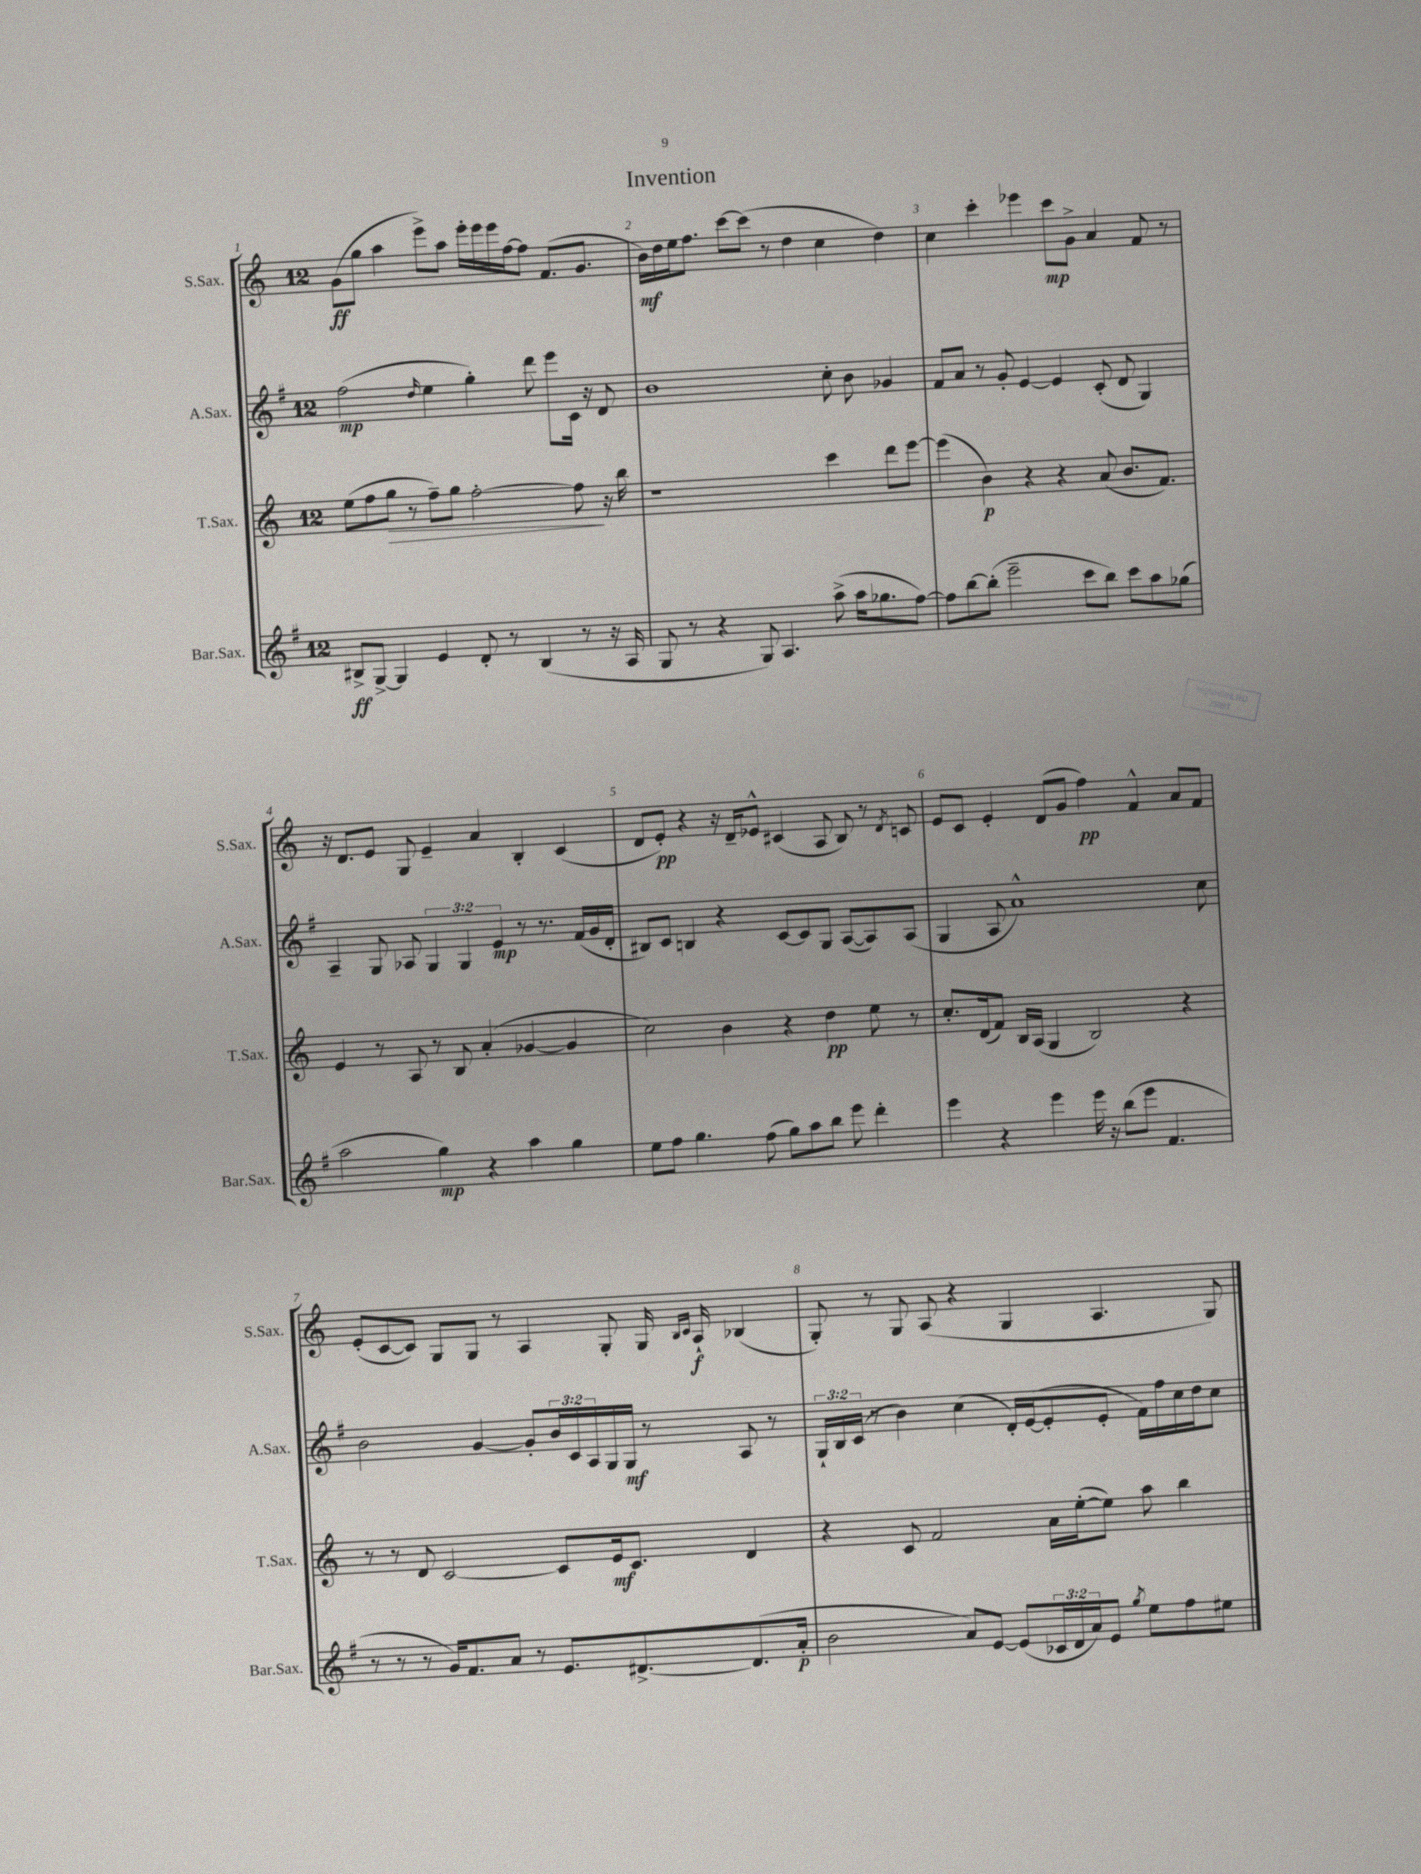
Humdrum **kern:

**kern	**kern	**kern	**kern
*staff4	*staff3	*staff2	*staff1
*clefG2	*clefG2	*clefG2	*clefG2
*k[f#]	*k[]	*k[f#]	*k[]
*M12/8	*M12/8	*M12/8	*M12/8
8B#^	(8ee	(2ff#	(8g
[8G^	8ff	.	8gg
4G]	8gg	.	4aa
.	8r	.	.
.	.	16qqdd	.
4e	8ff~)	4ee	8eee^)
.	8gg	.	8aa
8d'	[2ff'	4gg')	16eee'
.	.	.	16eee
8r	.	.	16eee
.	.	.	[16ff
(4B#	.	8ddd	8ff]
.	.	8eee	(8.f
8r	8ff]	16c	.
.	.	16r	8.g
16r	16r	8d	.
16A	16bb	.	.
=	=	=	=
8G	1r	1b	16b)
.	.	.	16dd
8r	.	.	16ee
.	.	.	8.ff
4r	.	.	.
.	.	.	[8ccc
8G)	.	.	(8ccc]
4.A	.	.	8r
.	.	.	4dd
(8aa^	4ccc	8cc'	4cc
16aa	.	8b	.
8.gg-	.	.	.
.	8ddd	4g-	4dd)
[8ff#)	[8eee	.	.
=	=	=	=
8ff#]	(4eee]	8f#	4cc
[8bb	.	8a	.
(8bb']	4b)	8r	4ccc'
2eee~	.	8g'	.
.	4r	[4e	4eee-
.	4r	4e]	8ccc
8ccc	.	.	8g^
8bb)	(8a	(8c'	4a
8ccc	8.b	8d	.
8aa	.	4G)	8f
.	8.f)	.	.
(8gg-	.	.	8r
=	=	=	=
2aa	4e	4A~	16r
.	.	.	8.d
.	8r	8G	8e
.	8A	8A-	8G
4gg)	8r	6G	4e~
.	8B	.	.
.	.	6G	.
4r	(4a'	.	4a
.	.	6e	.
4aa	[4g-	8r	4B'
.	.	8.r	.
4gg	4g-]	.	(4c
.	.	(16f#	.
.	.	16g	.
.	.	16d'	.
=	=	=	=
8ee	2cc)	8B#)	8d
8ff#	.	8c	8e')
4.gg	.	4B	4r
.	4b	4r	16r
.	.	.	16d~
(8ff#	.	.	8e-^^
8gg)	4r	[8c	(4c#
8aa	.	8c]	.
8bb	4dd	8G	8A
8eee	.	([8A	8B)
4ddd'	8ee	8A])	8r
.	.	.	8qd
.	8r	(8A	8c
=	=	=	=
4eee	8.cc'	4G	8e
.	.	.	8c
.	(16d	.	.
4r	8f)	8A	4e'
.	16B	1a^^)	.
.	(16A	.	.
4eee	4G	.	(8d
.	.	.	8g
16eee	2B)	.	4ff)
16r	.	.	.
(8bb	.	.	.
8eee	.	.	4f^^
4.f#	.	.	.
.	4r	.	8a
.	.	8cc	8f
=	=	=	=
8r	8r	2b	(8e'
8r	8r	.	[8c
8r	8d	.	8c])
16g)	[2c	.	8G
8.f#	.	.	.
.	.	[4g	8G
8a	.	.	8r
8r	.	8g']	4A
8.e	8c]	24b	.
.	.	24c	.
.	.	24A	.
.	16e	16G	8G'
[8.d#^	8.c	16G	.
.	.	8r	16G
.	.	.	16qqB
.	.	.	16qqc
.	.	.	16A`
(8.d#]	4d	8A	(4B-
.	.	8r	.
16a'	.	.	.
=	=	=	=
2b	4r	24G`	8G')
.	.	24B	.
.	.	(24c	.
.	.	8r	8r
.	8c	4b)	8G
.	2f	.	(8A
8a)	.	(4cc	4r
[8e	.	.	.
(8e]	.	16d')	4G
.	.	([16e	.
24c-	16a	8e']	.
24d	.	.	.
.	([16ee'	.	.
24a)	.	.	.
8e	8ee])	8e'	4.A
8qgg	.	.	.
8ee	8aa	16f#)	.
.	.	16ff#	.
8ff#	4bb	16cc	.
.	.	16dd	.
8ee#	.	8cc	8G)
==	==	==	==
*-	*-	*-	*-
